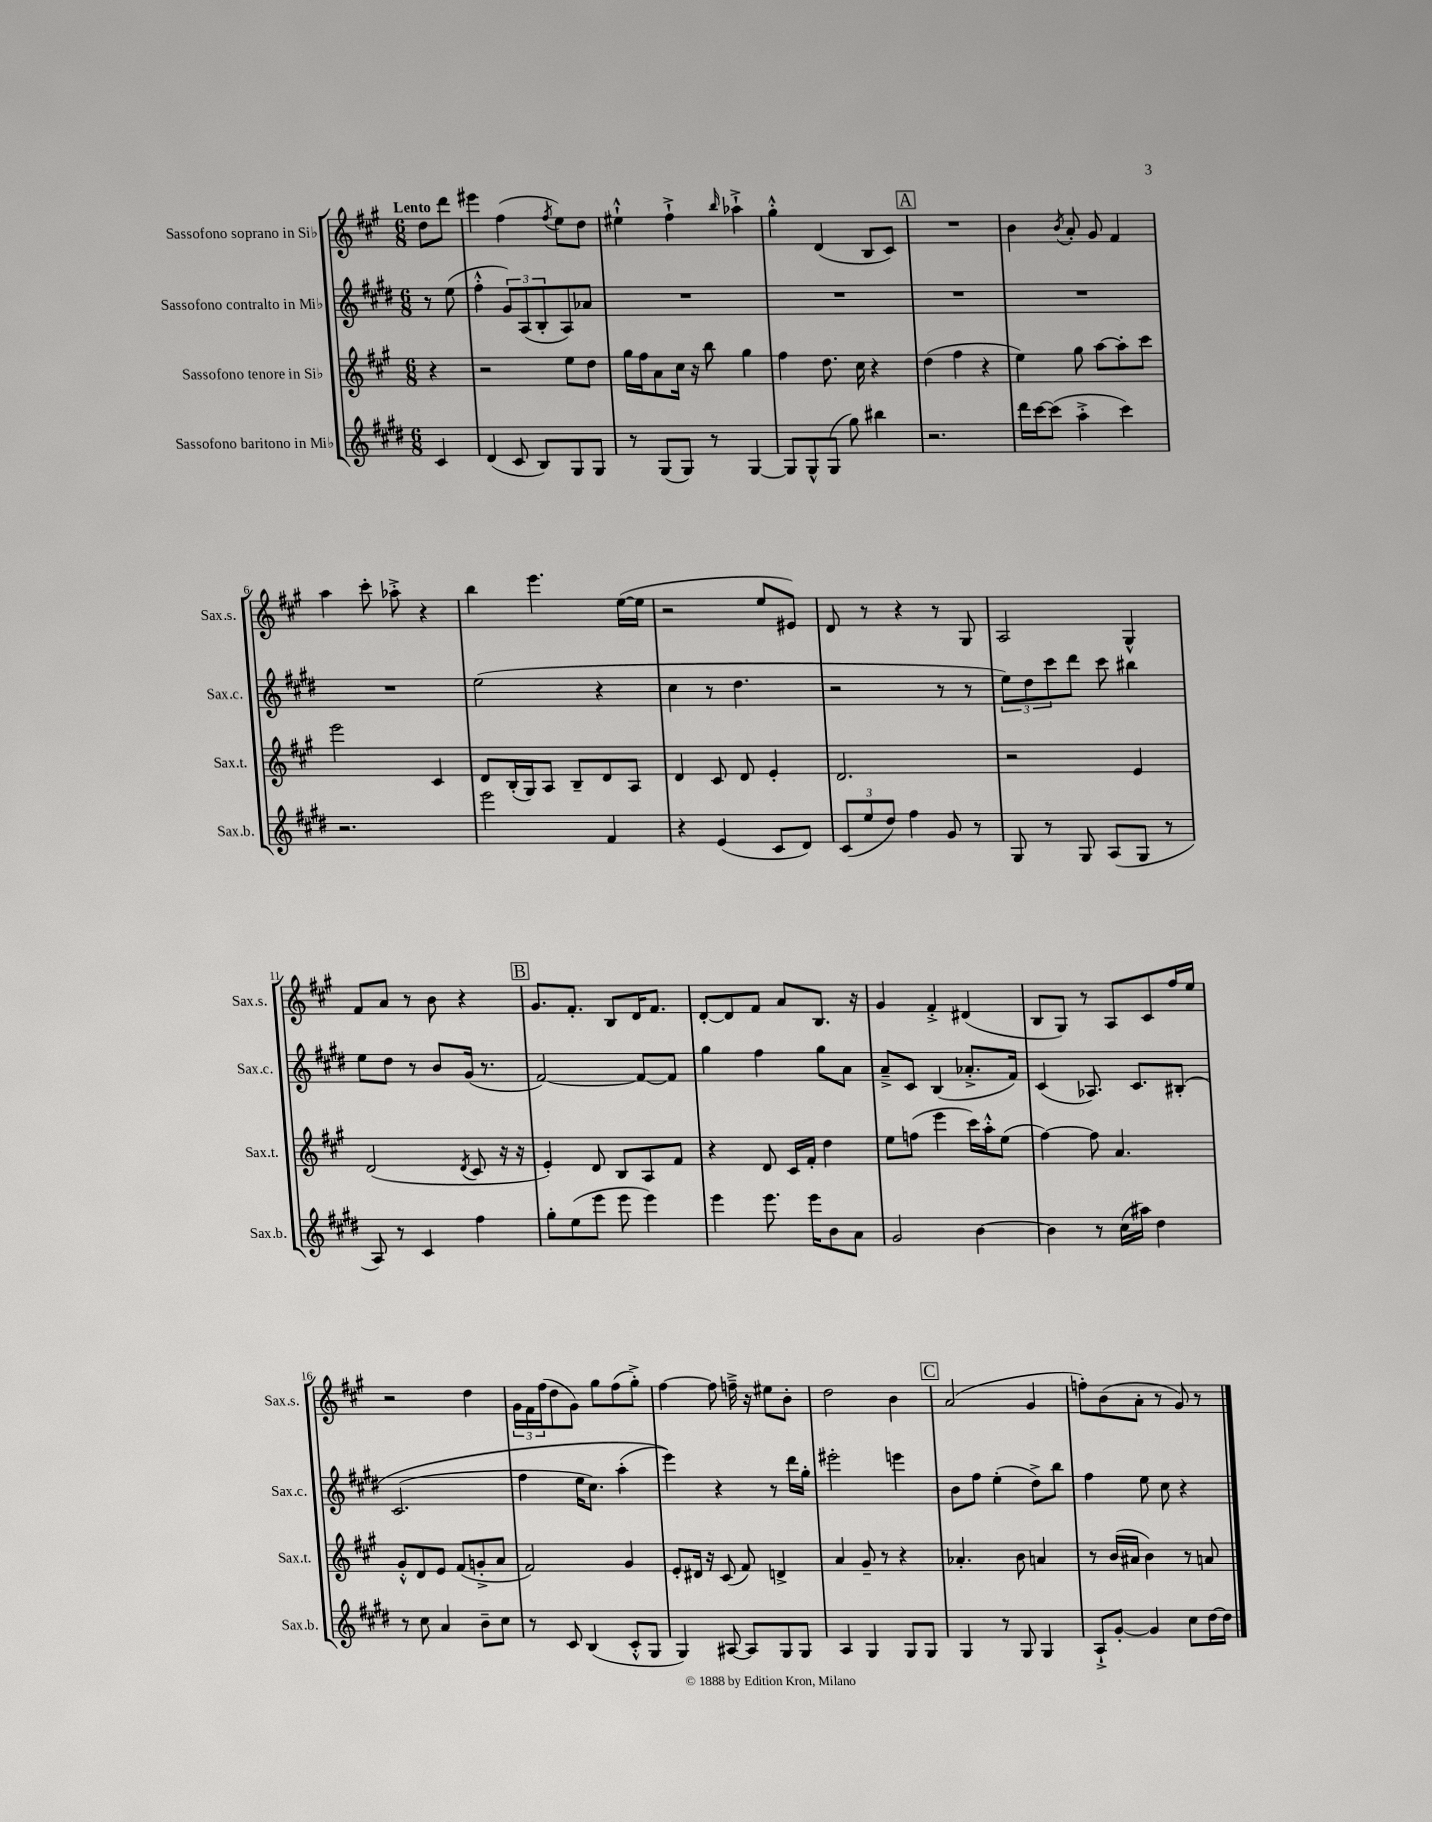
<<
\new StaffGroup <<
\new Staff = "s0" \with { instrumentName = "Sassofono soprano in Sib" shortInstrumentName = "Sax.s." } {
    \clef treble \key a \major \numericTimeSignature \time 6/8 \partial 4 \tempo "Lento"
    d''8 d'''8 |
    eis'''4 fis''4( \acciaccatura { fis''8 } e''8) d''8 |
    eis''4-!-^ fis''4-!-> \grace { b''16 } aes''4-!-> |
    gis''4-.-^ d'4( b8 cis'8) |
    \mark \markup { \box "A" } R2. |
    b'4 \acciaccatura { b'8 } a'8-. gis'8 fis'4 |
    a''4 cis'''8-. aes''8-.-> r4 |
    b''4 e'''4. e''16~( e''16 |
    r2 e''8 eis'8) |
    d'8 r8 r4 r8 gis8 |
    a2 gis4-^ |
    fis'8 a'8 r8 b'8 r4 |
    \mark \markup { \box "B" } gis'8. fis'8.-. b8 d'16 fis'8. |
    d'8~-. d'8 fis'8 a'8 b8. r16 |
    gis'4 fis'4-.-> dis'4( |
    b8 gis8) r8 a8 cis'8 fis''16 e''16 |
    r2 d''4 |
    \tuplet 3/2 { gis'16 fis'16 fis''16( } d''8 gis'8) gis''8 fis''8( gis''8-.->) |
    fis''4~ fis''8 f''16---> r16 eis''8 b'8-. |
    d''2 b'4 |
    \mark \markup { \box "C" } a'2( gis'4 |
    f''8-.) b'8( a'8-. r8 gis'8) r8 \bar "|." |
}
\new Staff = "s1" \with { instrumentName = "Sassofono contralto in Mib" shortInstrumentName = "Sax.c." } {
    \clef treble \key e \major \numericTimeSignature \time 6/8 \partial 4
    r8 e''8( |
    fis''4-.-^ \tuplet 3/2 { gis'8) a8( b8-. } a8) aes'8 |
    R2. |
    R2. |
    \mark \markup { \box "A" } R2. |
    R2. |
    R2. |
    e''2( r4 |
    cis''4 r8 dis''4. |
    r2 r8 r8 |
    \tuplet 3/2 { e''8) dis''8 cis'''8 } dis'''8 cis'''8 bis''4 |
    e''8 dis''8 r8 b'8 gis'16( r8. |
    \mark \markup { \box "B" } fis'2~) fis'8~ fis'8 |
    gis''4 fis''4 gis''8 a'8 |
    a'8---> cis'8 b4( aes'8.-.-> fis'16) |
    cis'4( aes8.) cis'8. bis8-.\( |
    cis'2.( |
    fis''4 e''16 cis''8.) a''4-.( |
    e'''4)\) r4 r8 dis'''16 gis''16-. |
    eis'''2-. e'''4 |
    \mark \markup { \box "C" } b'8 fis''8 e''4-.( dis''8->) b''8 |
    fis''4 e''8 cis''8 r4 \bar "|." |
}
\new Staff = "s2" \with { instrumentName = "Sassofono tenore in Sib" shortInstrumentName = "Sax.t." } {
    \clef treble \key a \major \numericTimeSignature \time 6/8 \partial 4
    r4 |
    r2 e''8 d''8 |
    gis''16 fis''16 a'8 cis''16 r16 b''8 gis''4 |
    fis''4 d''8. cis''16 r4 |
    \mark \markup { \box "A" } d''4( fis''4 r4 |
    e''4) gis''8 a''8~ a''8-. cis'''8 |
    e'''2 cis'4 |
    d'8 b16-.( gis16) a8 b8-- d'8 a8 |
    d'4 cis'8 d'8 e'4-. |
    d'2. |
    r2 e'4 |
    d'2( \acciaccatura { d'8 } cis'8 r16 r16 |
    \mark \markup { \box "B" } e'4-.) d'8 b8 a8 fis'8 |
    r4 d'8 cis'16 fis'16-. d''4 |
    e''8 f''8( e'''4 cis'''16) a''16-.-^ e''8( |
    fis''4~) fis''8 a'4. |
    gis'8-.-^ d'8 e'8 fis'8( g'8-.-> a'8 |
    fis'2) gis'4 |
    e'8-. dis'16 r16 cis'8( fis'8) d'4-> |
    a'4 gis'8-- r8 r4 |
    \mark \markup { \box "C" } aes'4.-. b'8 a'4 |
    r8 b'16( ais'16 b'4) r8 a'8 \bar "|." |
}
\new Staff = "s3" \with { instrumentName = "Sassofono baritono in Mib" shortInstrumentName = "Sax.b." } {
    \clef treble \key e \major \numericTimeSignature \time 6/8 \partial 4
    cis'4 |
    dis'4( cis'8 b8) gis8 gis8 |
    r8 gis8( gis8) r8 gis4~ |
    gis8 gis8-^ gis8( gis''8) bis''4 |
    \mark \markup { \box "A" } r2. |
    dis'''16 cis'''16~ cis'''8( a''4-.-> cis'''4) |
    r2. |
    e'''2 fis'4 |
    r4 e'4( cis'8 dis'8) |
    \tuplet 3/2 { cis'8( e''8 dis''8) } fis''4 gis'8 r8 |
    gis8 r8 gis8 a8( gis8 r8 |
    a8) r8 cis'4 fis''4 |
    \mark \markup { \box "B" } gis''8-. e''8( e'''8 e'''8 e'''4) |
    e'''4 e'''8. e'''16 b'8 a'8 |
    gis'2 b'4~ |
    b'4 r8 cis''16( ais''16) dis''4 |
    r8 cis''8 a'4 b'8-- cis''8 |
    r8 cis'8 b4( cis'8-.-^ gis8 |
    gis4) ais8~ ais8 gis8 gis8 |
    a4 gis4 gis8 gis8 |
    \mark \markup { \box "C" } gis4 r8 gis8 gis4 |
    a8-!-> gis'8~-. gis'4 cis''8 dis''16~ dis''16 \bar "|." |
}
>>
>>
